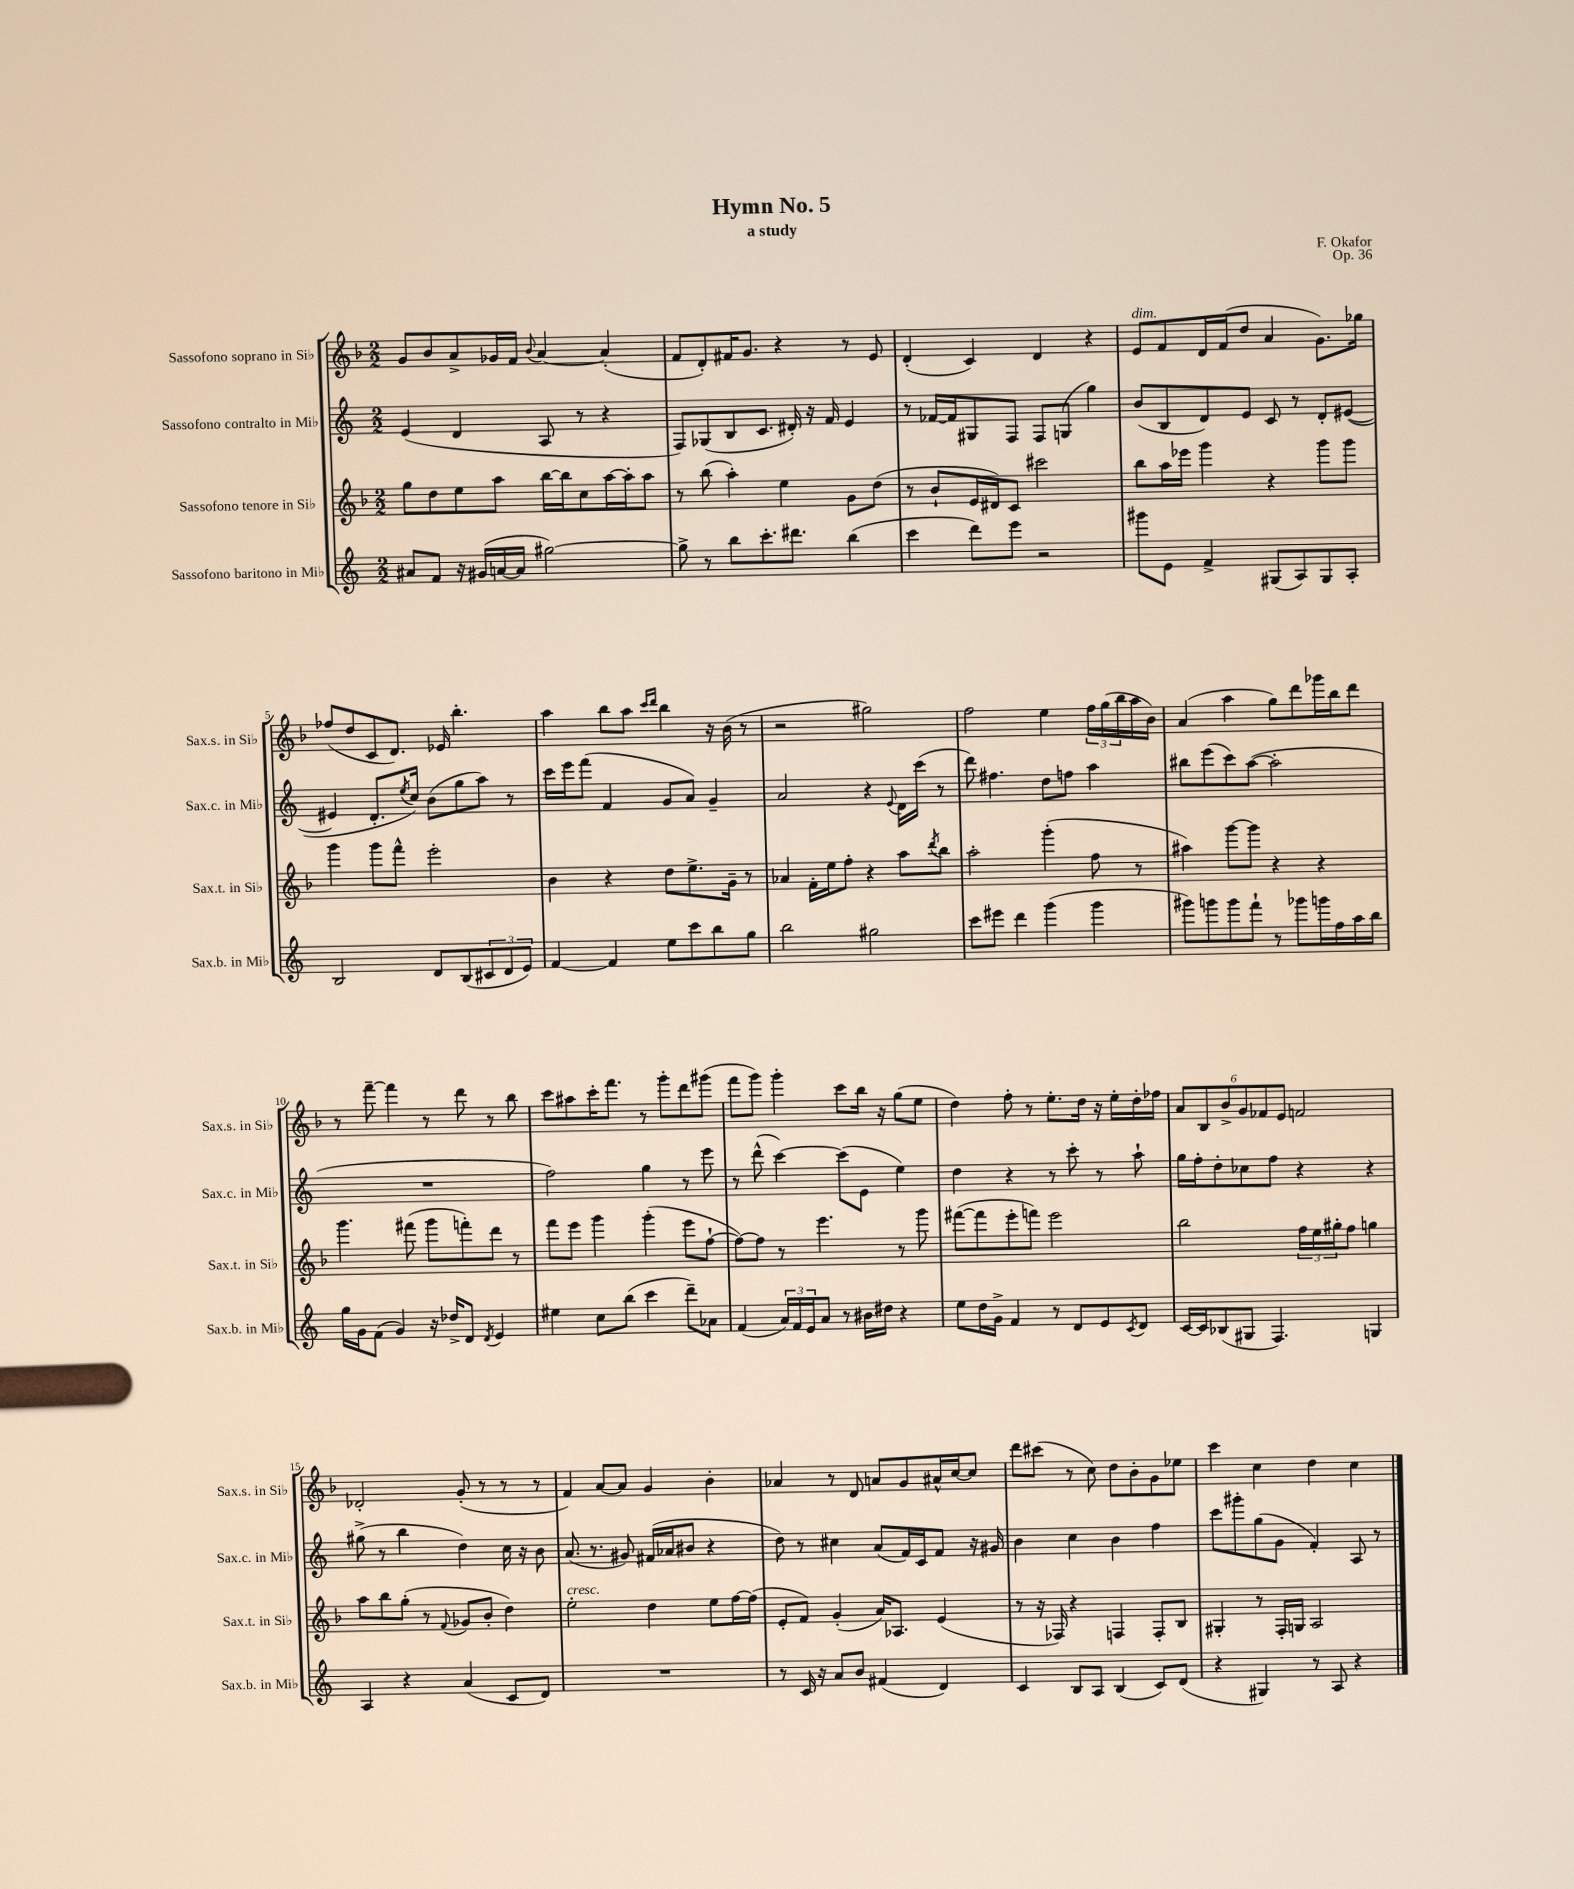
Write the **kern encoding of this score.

**kern	**kern	**kern	**kern
*staff4	*staff3	*staff2	*staff1
*clefG2	*clefG2	*clefG2	*clefG2
*k[]	*k[b-]	*k[]	*k[b-]
*M2/2	*M2/2	*M2/2	*M2/2
8a#	8gg	(4e	8g
8f	8dd	.	8b-
16r	8ee	4d	8a^
(16g#	.	.	.
[16a	8aa	.	16g-
16a]	.	.	16f
.	.	.	8qqb-
[2gg#)	[16bb-	8A	[4a
.	16bb-]	.	.
.	8cc	8r	.
.	[16aa	4r	(4a']
.	16aa']	.	.
.	8aa	.	.
=	=	=	=
8gg#^]	8r	8F)	8f
8r	(8bb-	(8G-	8d')
8bb	4aa')	8B	16f#
.	.	.	8.g
8.ccc'	.	8.c	.
.	4ee	.	4r
8.ddd#	.	16d#')	.
.	.	16r	.
.	.	16f	.
(4bb	8g	4e	8r
.	(8dd	.	8e
=	=	=	=
4ccc	8r	8r	(4d'
.	8b-`	[16f-	.
.	.	16f-]	.
8ddd)	16e	8G#	4c)
.	16d#)	.	.
8eee	8c	8F	.
2r	2ccc#	8F	4d
.	.	(8G	.
.	.	4gg)	4r
=	=	=	=
8ggg#	8bb-	(8b	8e
8e	16aa	8B	8f
.	16eee-	.	.
4f^	4ggg	8d)	16d
.	.	.	(16f
.	.	8e	8dd
(8G#	4r	8c	4a
8A)	.	8r	.
8G#	8ggg	8d'	8.g)
8A'	8ggg	([8e#	.
.	.	.	16gg-
=	=	=	=
2B	4ggg	4e#]	(8ff-
.	.	.	8dd
.	8ggg	8.d'	8c
.	8fff^^	.	8.d)
.	.	8qee	.
.	.	16cc)	.
8d	2eee'	(8b	.
.	.	.	16e-
(8B	.	8gg	4.bb-'
12c#	.	8aa)	.
12d	.	.	.
.	.	8r	.
12e)	.	.	.
=	=	=	=
[4f	4b-	16ccc	4aa
.	.	16eee	.
.	.	(8fff	.
4f]	4r	4f	8bb-
.	.	.	8aa
.	.	.	16qqccc
.	.	.	16qqddd
8ee	8dd	8g	4bb-
8ccc	8.ee^	8a)	.
8bb	.	4g~	16r
.	16g~	.	(16b-
8gg	8r	.	8r
=	=	=	=
2bb	4a-	2a	2r
.	16f'	.	.
.	16ee	.	.
.	8ff'	.	.
2gg#	4r	4r	2gg#)
.	.	8qqe	.
.	8aa	16d	.
.	.	(16ccc	.
.	8qddd	.	.
.	8bb-	8r	.
=	=	=	=
8ccc	2aa'	8ddd)	2ff
8eee#	.	4.ff#	.
4ddd	.	.	.
(4ggg	(4ggg'	8dd	4ee
.	.	8ff	.
4ggg	8ff	4aa	24ff
.	.	.	(24gg
.	.	.	24bb-
.	8r	.	16aa
.	.	.	16b-)
=	=	=	=
8ggg#)	4aa#)	8bb#	(4a
8ggg	.	(8eee	.
8ggg	[8ggg	8ccc)	4aa
8fff`	8ggg]	([8aa	.
8r	4r	2aa']	8gg)
8ggg-	.	.	8ddd
16ggg	4r	.	16ggg-
16ff	.	.	16bb-
16aa	.	.	8ddd
16bb	.	.	.
=	=	=	=
16gg	4.ggg	1r	8r
16g	.	.	.
(8f	.	.	[8fff~
4g)	.	.	4fff]
.	(8fff#	.	.
16r	8ggg	.	8r
16dd-^	.	.	.
8d	8fff')	.	8ddd
8qd	.	.	.
4e	8ddd	.	8r
.	8r	.	8bb-
=	=	=	=
4ee#	8fff	2ff)	8ccc
.	8eee	.	8aa#
8cc	4ggg	.	16ccc'
.	.	.	8.fff
(8bb	.	.	.
4ccc	(4ggg'	4gg	8r
.	.	.	8ggg'
8ddd~)	8eee	8r	8ddd
8a-	[8ff`	8eee	(8ggg#
=	=	=	=
(4f	8ff_)	8r	8fff
.	8ff]	(8ddd^^	8ggg)
24a)	8r	[4ccc)	4ggg'
24f	.	.	.
24e	.	.	.
8a	4.eee	.	.
8r	.	(8ccc]	8ccc
16b#	.	8e	16bb-
16dd#	.	.	16r
4r	8r	4ee)	(8gg
.	8ggg	.	8ee
=	=	=	=
8ee	([8fff#	4dd	4dd)
16dd	8fff#]	.	.
16g^	.	.	.
4f	8eee'	4r	8ff'
.	8fff)	.	8r
8r	2eee	8r	8.ee'
8d	.	8ccc'	.
.	.	.	16dd
8e	.	8r	16r
.	.	.	16ee'
8qc	.	.	.
8d	.	8aa`	16dd'
.	.	.	16ff-
=	=	=	=
[16c	2bb-	16gg	12a
16c]	.	16ff'	.
.	.	.	12B-
(8B-	.	8dd'	.
.	.	.	12b-^
8G#	.	8cc-	12g
.	.	.	12f-
4.F)	.	8ff	.
.	.	.	12e
.	24ff	4r	2f
.	24ee	.	.
.	24gg#'	.	.
.	8ff	.	.
4G	4gg	4r	.
=	=	=	=
4A	8aa	(8gg#^	2d-'
.	8bb-	8r	.
4r	(8gg'	4bb	.
.	8r	.	.
.	8qqf	.	.
(4a	8g-	4dd)	(8g'
.	8b-'	.	8r
8c	4dd)	16cc	8r
.	.	16r	.
8d)	.	8b	8r
=	=	=	=
1r	2ee'	(8.a	4f)
.	.	8.r	.
.	.	.	[8a
.	.	8g#)	8a]
.	4dd	(16f#	4g
.	.	16a-	.
.	.	8b#	.
.	8ee	4r	4b-'
.	[16ff	.	.
.	(16ff]	.	.
=	=	=	=
8r	8e'	8dd)	4a-
16c	8f)	8r	.
16r	.	.	.
8a	(4g'	4cc#	8r
8b	.	.	8d
(4f#	16a)	(8a	8a
.	8.A-	.	.
.	.	16f)	8g
.	.	16c	.
4d)	(4e	8f	16a#^^
.	.	.	[16cc
.	.	16r	8cc]
.	.	16g#	.
=	=	=	=
4c	8r	4b	8ddd
.	16r	.	(8ccc#
.	16F-)	.	.
8B	4r	4cc	8r
8A	.	.	8cc)
(4B	4F	4b	8dd
.	.	.	8b-'
8c)	8F'	4ff	8g
(8d	8B-	.	8ee-
=	=	=	=
4r	4G#'	8ccc	4ccc
.	.	8ggg#'	.
4G#)	8r	(8gg	4cc
.	16F'	8g	.
.	16G	.	.
8r	2A	4f')	4dd
8A	.	.	.
4r	.	8A	4cc
.	.	8r	.
==	==	==	==
*-	*-	*-	*-
